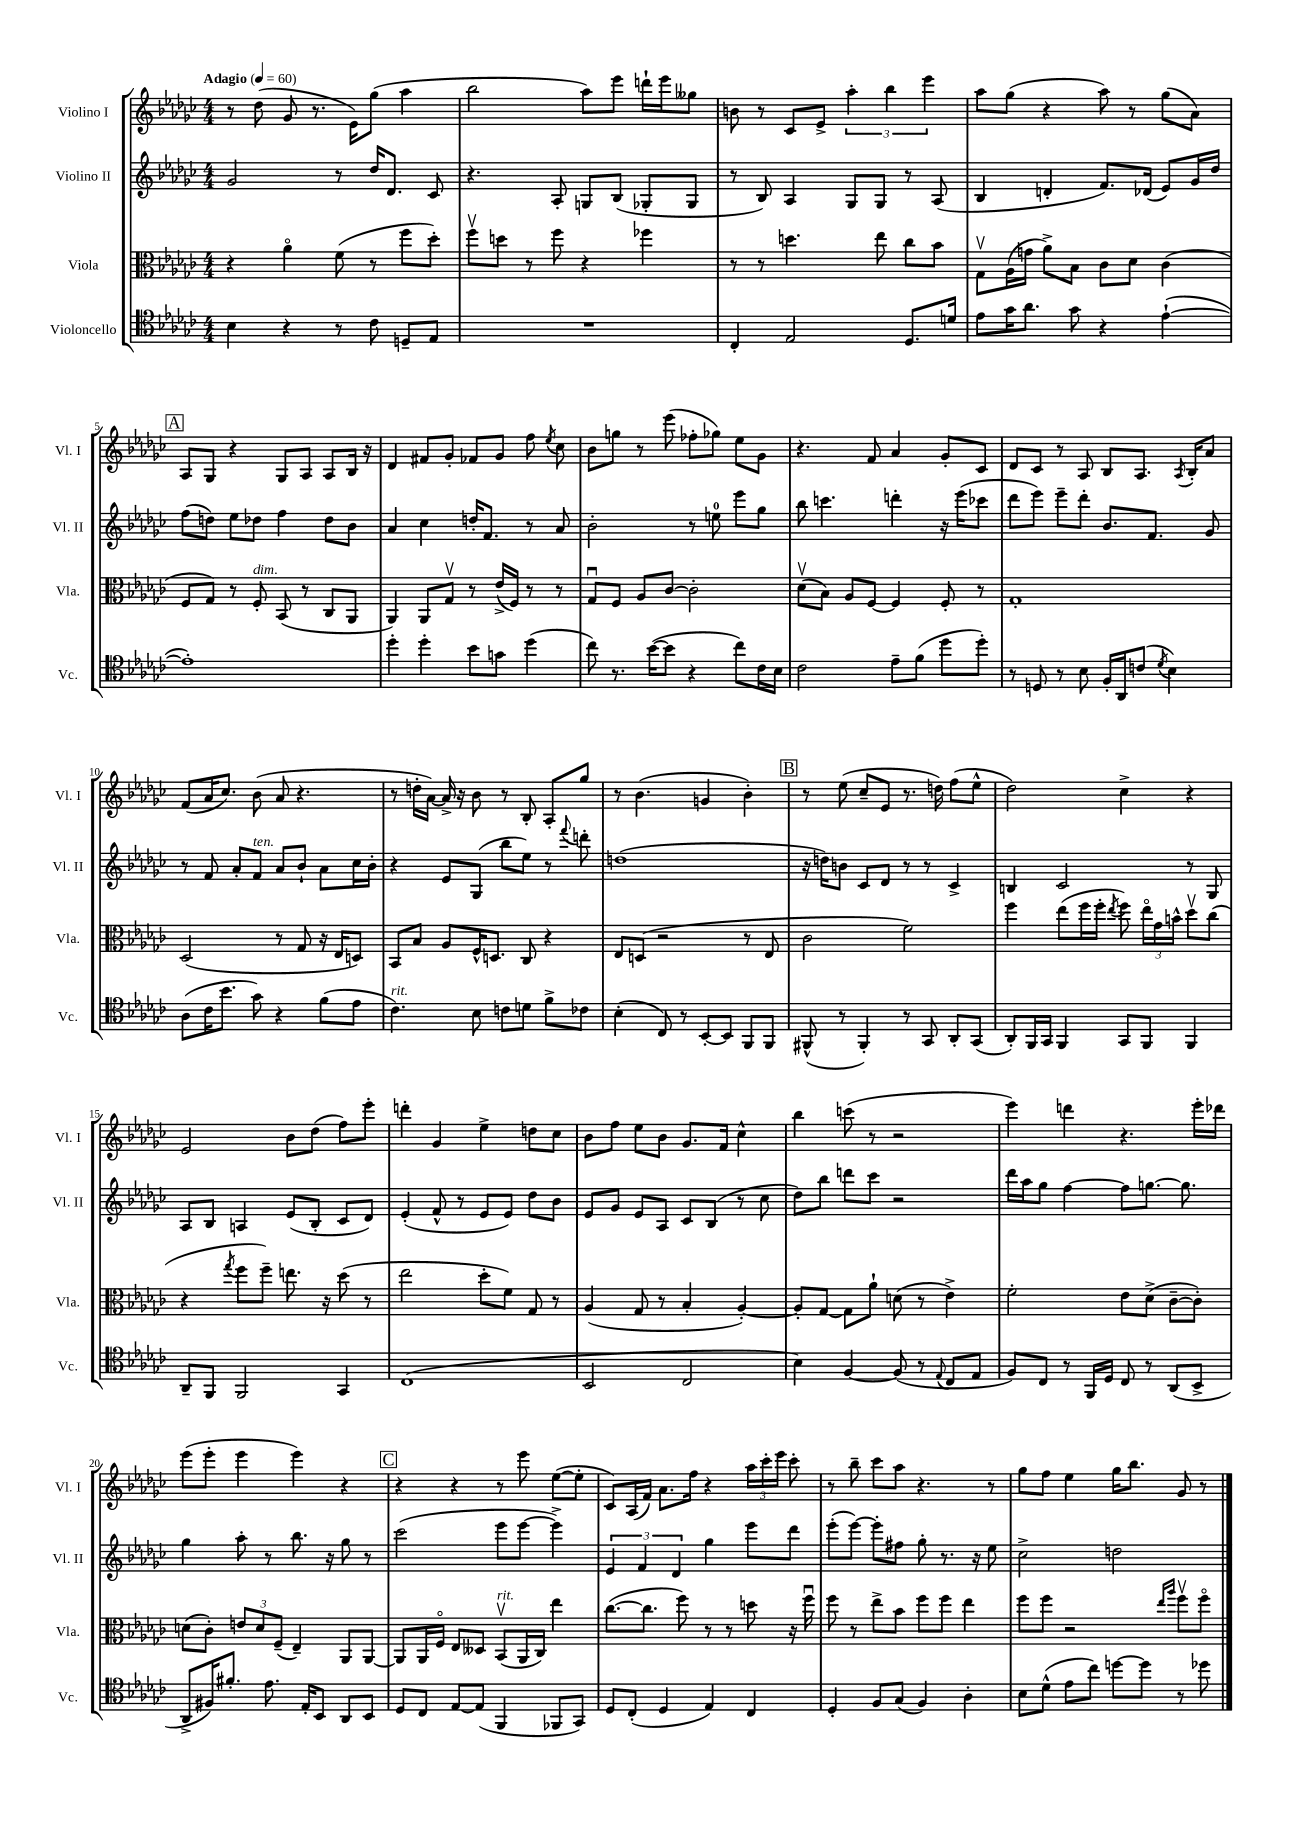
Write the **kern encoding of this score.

**kern	**kern	**kern	**kern
*part4	*part3	*part2	*part1
*staff4	*staff3	*staff2	*staff1
*I"Violoncello	*I"Viola	*I"Violino II	*I"Violino I
*I'Vc.	*I'Vla.	*I'Vl. II	*I'Vl. I
*clefC4	*clefC3	*clefG2	*clefG2
*k[b-e-a-d-g-c-]	*k[b-e-a-d-g-c-]	*k[b-e-a-d-g-c-]	*k[b-e-a-d-g-c-]
*M4/4	*M4/4	*M4/4	*M4/4
*MM60	*MM60	*MM60	*MM60
=1	=1	=1	=1
!	!	!	!LO:TX:a:B:t=Adagio
4B-\	4r	2g-/	8r
.	.	.	(8dd-\
4r	4a-\	.	8g-/
.	.	.	8.r
8r	(8f\	8r	.
.	.	.	16e-\KL)
8c-\	8r	16dd-/KL	(8gg-\J
.	.	8.d-/J	.
8Dn~/L	8ff\L	.	4aa-\
8E-/J	8dd-'\J)	8c-/	.
=2	=2	=2	=2
1r	8ffv\L	4.r	2bb-\
.	8ddn\J	.	.
.	8r	.	.
.	8ff\	8A-'/	.
.	4r	8Gn/L	8aa-\L)
.	.	(8B-/J	8eee-\J
.	4ff-X\	8G-X'/L	16dddn`\LL
.	.	.	16eee-\J
.	.	8G-/J	8gg--X\J
=3	=3	=3	=3
4C-'/	8r	8r	8bn\
.	8r	8B-/)	8r
2E-/	4.ddn\	4A-/	8c-/L
.	.	.	8e-^/J
.	.	8G-/L	6aa-'\
.	8ee-\	8G-/J	.
.	.	.	6bb-\
8.D-/L	8cc-\L	8r	.
.	.	.	6eee-\
.	8b-\J	(8A-/	.
16dn/Jk	.	.	.
=4	=4	=4	=4
8e-\L	8G-v\L	4B-/	8aa-\L
16g-\K	(16A-\L	.	(8gg-\J
8.a-\J	16gn\JJ	.	.
.	8a-^\L)	4dn'/	4r
8g-\	8B-\J	.	.
4r	8c-\L	8.f/L)	8aa-\)
.	8d-\J	.	8r
.	.	(16d-X/Jk	.
([4e-`\	(4c-\	8e-/L)	(8gg-\L
.	.	16g-/L	8a-\J)
.	.	16dd-/JJ	.
!!LO:LB:g=z
!!LO:REH:place=s1:t=A
=5	=5	=5	=5
1e-'])	8F/L	(8ff\L	8A-/L
.	8G-/J)	8ddn\J)	8G-/J
.	8r	8ee-\L	4r
!	!LO:TX:a:i:t=dim.	!	!
.	8F'/	8dd-X\J	.
.	(8BB-/	4ff\	8G-/L
.	8r	.	8A-/J
.	8C-/L	8dd-\L	8A-/L
.	8AA-/J	8b-\J	16B-/Jk
.	.	.	16r
=6	=6	=6	=6
4dd-'\	4AA-/)	4a-/	4d-/
4dd-'\	8AA-/L	4cc-\	8f#X/L
.	8G-v/J	.	8g-'/J
8b-\L	8r	16ddn'/KL	8f-X/L
.	.	8.f/J	.
8gn\J	(16e-^/LL	.	8g-/J
.	16F/JJ)	.	.
(4dd-\	8r	8r	8ff\
.	.	.	8qee-/
.	8r	8a-/	8cc-\
=7	=7	=7	=7
8cc-\)	8G-u/L	2b-'\	8b-\L
8.r	8F/J	.	8ggn\J
.	8A-/L	.	8r
([16b-\KL	.	.	.
8b-\J]	[8c-/J	.	(8eee-\
4r	2c-'\]	8r	8ff-X'\L
.	.	8een\	8gg-X\J)
8cc-\L)	.	8eee-\L	8ee-\L
16c-\L	.	8gg-\J	8g-\J
16B-\JJ	.	.	.
=8	=8	=8	=8
2c-\	(8d-v\L	8bb-\	4.r
.	8B-\J)	4.cccn\	.
.	8A-/L	.	.
.	[8F/J	.	8f/
8e-~\L	4F/]	4dddn'\	4a-/
(8f\J	.	.	.
8dd-\L	8F'/	16r	8g-'/L
.	.	(16eee-\KL	.
8dd-'\J)	8r	8ccc-X\J	8c-/J
=9	=9	=9	=9
8r	1G-'	8ddd-\L	8d-/L
8Dn/	.	8eee-\J)	8c-/J
8r	.	8eee-~\L	8r
8B-\	.	8ddd-'\J	8A-/
16F'/LL	.	8.b-/L	8B-/L
16AA-/J	.	.	.
(8cn/J	.	.	8.A-/J
.	.	8.f/J	.
8qd-/	.	.	.
4B-\)	.	.	.
.	.	.	8qA-/
.	.	.	16B-'/KL
.	.	8g-/	8a-/J
!!LO:LB:g=z
=10	=10	=10	=10
(8A-\L	(2D-/	8r	(8f/L
16c-\K	.	8f/	16a-/K
8.b-\J	.	.	8.cc-/J)
.	.	8a-'/L	.
!	!	!LO:TX:a:i:t=ten.	!
8g-\)	.	8f/J	(8b-\
4r	8r	8a-/L	8a-/
.	8G-/	8b-`/J	4.r
(8f\L	16r	8a-\L	.
.	16E-/KL	.	.
8e-\J	8Dn/J)	16cc-\L	.
.	.	16b-'\JJ	.
=11	=11	=11	=11
!LO:TX:a:i:t=rit.	!	!	!
4.c-\)	8BB-/L	4r	8r
.	8B-/J	.	16ddn'\LL
.	.	.	[16a-\JJ)
.	8A-/L	8e-/L	16a-^/]
.	.	.	16r
8B-\	16F^^/K	(8G-/J	8b-\
.	8.Dn/J	.	.
8cn\L	.	8bb-\L	8r
8dn\J	8C-/	8ee-\J)	8B-'/
8f^\L	4r	8r	8A-'/L
.	.	8qqfff/	.
8c-X\J	.	8dddn'\	8gg-/J
=12	=12	=12	=12
(4B-'\	8E-/L	(1ddn	8r
.	(8Dn/J	.	(4.b-\
8C-/)	2r	.	.
8r	.	.	.
[8BB-'/L	.	.	4gn/
8BB-/J]	.	.	.
8FF/L	8r	.	4b-'\)
8FF/J	8E-/	.	.
!!LO:REH:place=s1:t=B
=13	=13	=13	=13
(8FF#X^^/	2c-\	16r	8r
.	.	16ddn\KL)	.
8r	.	8bn\J	(8ee-\
4FF#'/)	.	8c-/L	8cc-~/L
.	.	8d-/J	8e-/J
8r	2f\)	8r	8.r
8GG-/	.	8r	.
.	.	.	16ddn\)
8AA-'/L	.	4c-^/	(8ff\L
(8GG-/J	.	.	8ee-^^\J
=14	=14	=14	=14
8AA-'/L)	4ff\	4Bn/	2dd-\)
16FF/L	.	.	.
16GG-/JJ	.	.	.
4FF/	(8ee-\L	2c-/	.
.	16ff\L	.	.
.	16ff'\JJ	.	.
.	8qee-/	.	.
8GG-/L	8ff\)	.	4cc-^\
8FF/J	24ee-\LL	.	.
.	24g-\	.	.
.	24bn^^\JJ	.	.
4FF/	8dd-v\L	8r	4r
.	(8cc-\J	8G-/	.
!!LO:LB:g=z
=15	=15	=15	=15
8AA-~/L	4r	8A-/L	2e-/
8FF/J	.	8B-/J	.
.	8qgg-/	.	.
2FF/	8ff\L	4An/	.
.	8ff~\J)	.	.
.	8.een\	(8e-/L	8b-\L
.	.	8B-'/J	(8dd-\J
.	16r	.	.
4GG-/	(8dd-\	8c-/L	8ff\L)
.	8r	8d-/J)	8eee-'\J
=16	=16	=16	=16
(1C-	2ee-\	(4e-'/	4dddn'\
.	.	8f^^/	4g-/
.	.	8r	.
.	8dd-'\L	8e-/L	4ee-^\
.	8f\J)	8e-/J)	.
.	8G-/	8dd-\L	8ddn\L
.	8r	8b-\J	8cc-\J
=17	=17	=17	=17
2BB-/	(4A-/	8e-/L	8b-\L
.	.	8g-/J	8ff\J
.	8G-/	8e-/L	8ee-\L
.	8r	8A-/J	8b-\J
2C-/	4B-'/	8c-/L	8.g-/L
.	.	(8B-/J	.
.	.	.	16f/Jk
.	[4A-'/)	8r	4cc-^^\
.	.	8cc-\	.
=18	=18	=18	=18
4B-\)	8A-'/L]	8dd-\L)	4bb-\
.	[8G-/J	8bb-\J	.
[4F/	8G-\L]	8dddn\L	(8cccn\
.	8a-`\J	8ccc-\J	8r
(8F/]	(8dn\	2r	2r
8r	8r	.	.
8qqE-/	.	.	.
8C-/L	4e-^\)	.	.
8E-/J	.	.	.
=19	=19	=19	=19
8F/L)	2f'\	16ddd-\LL	4eee-\)
.	.	16aa-\J	.
8C-/J	.	8gg-\J	.
8r	.	[4ff\	4dddn\
16FF/LL	.	.	.
16D-/JJ	.	.	.
8C-/	8e-\L	8ff\L]	4.r
8r	(8d-^\J	[8.ggn\J	.
(8AA-/L	[8c-~\L	.	.
.	.	8.gg\]	.
8BB-^/J	8c-'\J])	.	16eee-'\LL
.	.	.	16ddd-X\JJ
!!LO:LB:g=z
=20	=20	=20	=20
8AA-^/L	(8dn\L	4gg-\	(8eee-\L
16F#X/K)	8c-'\J)	.	8eee-'\J
8.f#X'/J	.	.	.
.	12en/L	8aa-'\	4eee-\
.	12d/	.	.
8.e-\	.	8r	.
.	(12F~/J	.	.
.	4E-~/)	8.bb-\	4eee-\)
16E-'/KL	.	.	.
8BB-/J	.	.	.
.	.	16r	.
8AA-/L	8AA-/L	8gg-\	4r
8BB-/J	[8AA-/J	8r	.
!!LO:REH:place=s1:t=C
=21	=21	=21	=21
8D-/L	8AA-/L]	(2ccc-\	4r
8C-/J	16AA-/L	.	.
.	16F/JJ	.	.
[8E-/L	8E-/L	.	4r
(8E-/J]	8D--X/J	.	.
!	!LO:TX:a:i:t=rit.	!	!
4FF/	(8BB-v/L	8eee-\L	8r
.	16AA-/L	[8eee-\J	8eee-\
.	16C-/JJ)	.	.
8FF-X/L	4ee-\	4eee-^\])	([8ee-\L
8GG-/J)	.	.	8ee-'\J]
=22	=22	=22	=22
8D-/L	([8.cc-\L	6e-/	8c-/L)
(8C-'/J	.	.	(16A-/L
.	.	6f/	.
.	8.cc-\J]	.	16f/JJ)
4D-/	.	.	8.a-\L
.	.	6d-/	.
.	8ff\)	.	.
.	.	.	16ff\Jk
4E-/)	8r	4gg-\	4r
.	8r	.	.
4C-/	8ddn\	8eee-\L	24aa-\LL
.	.	.	24ccc-'\
.	.	.	24eee-\JJ
.	16r	8ddd-\J	8ccc-'\
.	16ffu\	.	.
=23	=23	=23	=23
4D-'/	8ff\	(8eee-'\L	8r
.	8r	[8eee-\J)	8bb-~\
8F/L	8ee-^\L	8eee-'\L]	8ccc-\L
(8G-/J	8b-\J	8ff#X\J	8aa-\J
4F/)	8ff\L	8gg-'\	4.r
.	8ff\J	8.r	.
4A-'\	4ee-\	.	.
.	.	16r	.
.	.	8ee-\	8r
=24	=24	=24	=24
8B-\L	8ff\L	2cc-^\	8gg-\L
(8d-^^\J	8ff\J	.	8ff\J
8e-\L	2r	.	4ee-\
8cc-\J)	.	.	.
[8ddn\L	.	2ddn\	16gg-\KL
.	.	.	8.bb-\J
8dd\J]	.	.	.
.	16qqee-/LL	.	.
.	16qqaa-/JJ	.	.
8r	8ffv\L	.	8g-/
8dd-X\	8ff\J	.	8r
==	==	==	==
*-	*-	*-	*-
